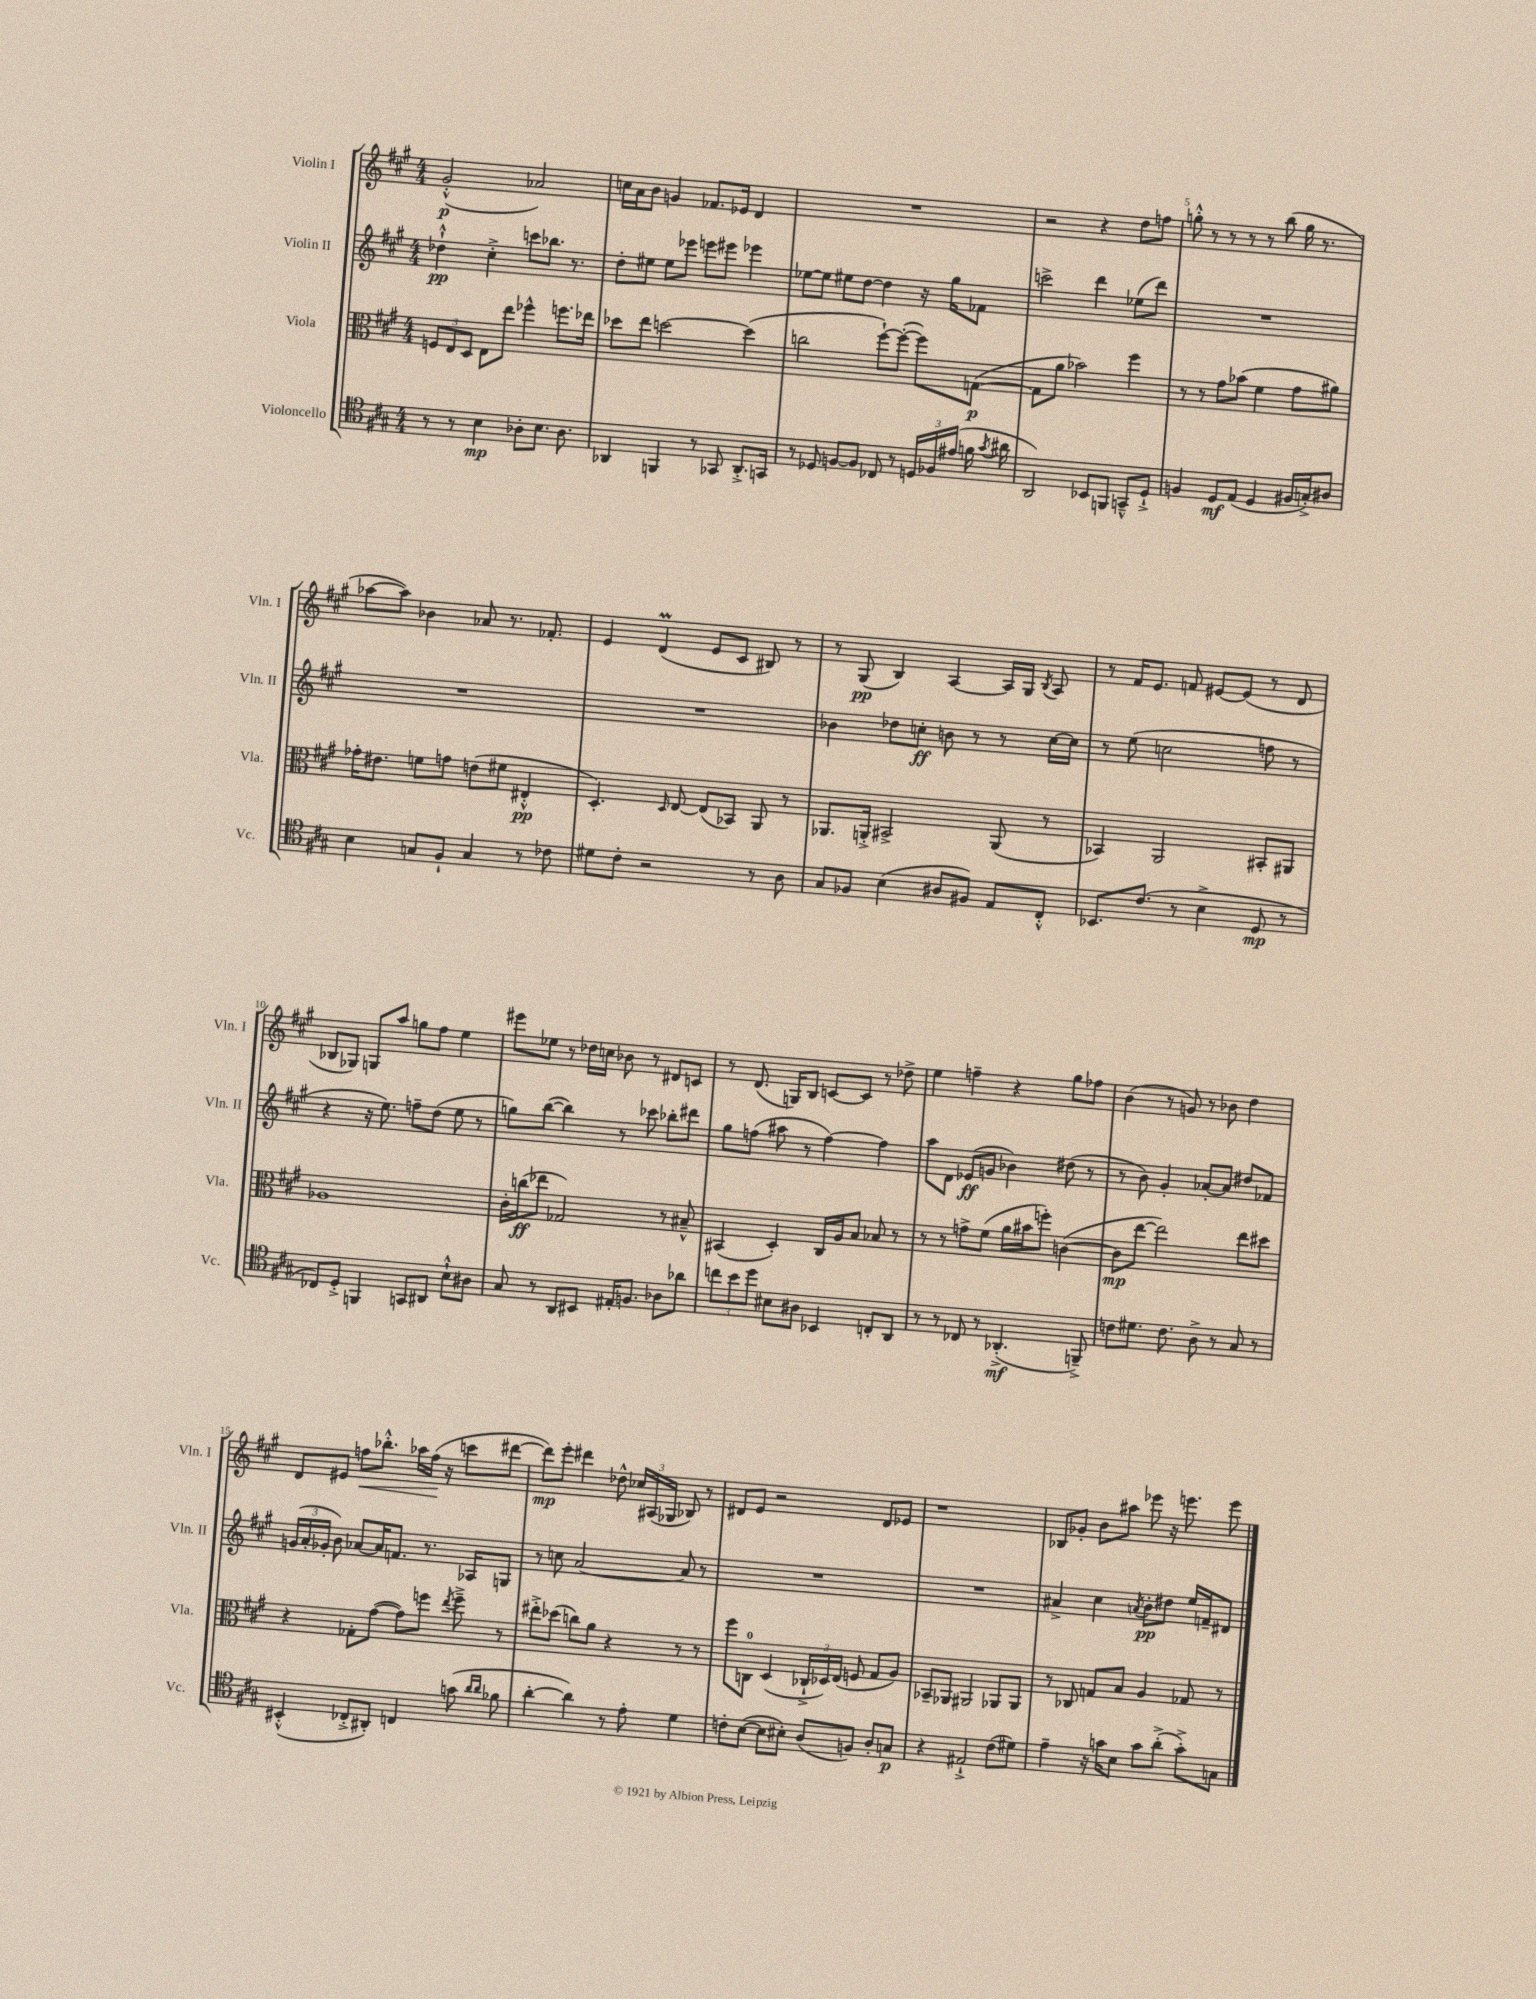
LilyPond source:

<<
\new StaffGroup <<
\new Staff = "s0" \with { instrumentName = "Violin I" shortInstrumentName = "Vln. I" } {
    \clef treble \key a \major \numericTimeSignature \time 4/4
    \autoBeamOff gis'2-.-^\p( aes'2) |
    c''16[ a'16 b'8] g'4 fes'8.[ ees'16] d'4 |
    R1 |
    r2 r4 d''8[ f''8] |
    g''8-.-^ r8 r8 r8 r8 b''8( g''16 r8. |
    aes''8[~ aes''8]) bes'4 aes'8 r8. fes'8.-. |
    e'4 d'4\prall( e'8[ cis'8] bis8) r8 |
    r8 gis8\pp( b4) a4~ a16[ gis16] \acciaccatura { b8 } a8 |
    r8 fis'16[ e'8.] f'8 eis'8[~ eis'8]( r8 d'8 |
    bes8[ ges8]) g8[ a''8] g''8[ fis''8] e''4 |
    eis'''8[ ees''8] r8 des''16[ c''16] bes'8 r8 dis'8[ c'8] |
    r8 d'8.( g16[) b8] c'8[~ c'8] r8 des''8-> |
    e''4 f''4-- r4 gis''8[ fes''8] |
    b'4( r8 g'8) r8 bes'8 d''4 |
    d'8[ eis'8] f''8[\< bes''8.]-.-^ aes''16[ f''16]\!( r16 c'''8[ dis'''8]~ |
    dis'''8[\mp) e'''8]-. dis'''4 des''8-^ \tuplet 3/2 { ces''16[ ais16( ges16] } bes8) r8 |
    dis'8[ e'8] r2 dis'8[ ees'8] |
    r1 |
    bes8[ ges'8]-. b'8[ ais''8] ees'''8 r16 e'''8. e'''8 \bar "|." |
}
\new Staff = "s1" \with { instrumentName = "Violin II" shortInstrumentName = "Vln. II" } {
    \clef treble \key a \major \numericTimeSignature \time 4/4
    \autoBeamOff des''4-!-^\pp cis''4-.-> c'''8[ bes''8.] r8. |
    d''8[-. eis''8] eis''8[ ees'''8] e'''8[ eis'''8] ees'''4 |
    ees''8[~ ees''8] eis''8[ d''8]~ d''4 r16 gis''16[ fes'8] |
    c'''2-> d'''4 ees''8[( d'''8]) |
    R1 |
    R1 |
    R1 |
    bes'4 des''8[ c''8]-.\ff b'8 r8 r8 c''16[~ c''16] |
    r8 e''8( c''2 f''8 r8 |
    r4 r16 e''8.) f''8[-- d''8]( e''8 r8 |
    g''8[) b''8]~( b''4) r8 ces'''8 bes''8[-. dis'''8] |
    gis''8[ f''8]( ais''8 r8 f''4~) f''4 |
    a''8[ d'8] ees'8[\ff( g'8] bes'4) dis''8( r8 |
    r8 b'8) gis'4-. aes'8[~-. aes'8] dis''8[ fes'8] |
    \tuplet 3/2 { g'16[( a'16-. ges'16]-. } b'8) aes'8[~ aes'16 f'8.] r8. aes16[ g8] |
    r8 c''8 a'2~ a'8 r8 |
    R1 |
    R1 |
    ais'4-> cis''4 \acciaccatura { a'8 } b'8[-.\pp dis''8] e''16[ f'16-- dis'8] \bar "|." |
}
\new Staff = "s2" \with { instrumentName = "Viola" shortInstrumentName = "Vla." } {
    \clef alto \key a \major \numericTimeSignature \time 4/4
    \autoBeamOff \tuplet 3/2 { f8[ e8 d8] } e8[ e''8] fes''4-^ f''8.[ ees''16] |
    des''8[ e''8] d''2~ d''4( |
    c''2 fis''8[~-!) fis''8]~-.( fis''8[) g8]~\p( |
    g8[ a'8] bes'2) fis''4 |
    r8 r8 gis'8[ bes'8]( fis'4 gis'8[ ais'8]) |
    ges'16[-. eis'8.] f'8[ g'8] e'8[( fis'8] eis4-.-^\pp |
    d4.-.) \grace { d16 } e8~ e8[( bes,8]) a,8 r8 |
    aes,8.[ a,16]-.-> bis,2-> a,8( r8 |
    bes,4) a,2 bis,8[-. ais,8] |
    aes1 |
    cis'16[-. c''16\ff( ees''8] ges2) r8 bis8---^ |
    bis,4( d4-.) cis16[ a16 b8] bes8 r8 |
    r8 r8 g'8[-> fis'8]( a'16[ bis'16 f''8]-.) c'4~( |
    c'8[\mp e''8]~ e''2) e''8[ dis''8] |
    r4 ges8[-. gis'8]~( gis'8[) f''8] \acciaccatura { e''8 } f''8---> r8 |
    eis''8[-.-> des''8]( c''8[) a'8] r4 r8 r8 |
    fis''8[ c8]-0 d4( \tuplet 3/2 { ces16[-!-> des16) e16]( } f8 gis8[ a8]) |
    bes,8[-- aes,8] ais,2 aes,8[ aes,8] |
    r8 ces8 g8[ b8] a4 ges8 r8 \bar "|." |
}
\new Staff = "s3" \with { instrumentName = "Violoncello" shortInstrumentName = "Vc." } {
    \clef tenor \key a \major \numericTimeSignature \time 4/4
    \autoBeamOff r8 r8 b4\mp aes8[-. b8.] aes8. |
    aes,4 f,4 r8 ges,8 aes,8.[-.-> g,16] |
    r8 des8 f8[~ f8] ces8 r8 \tuplet 3/2 { d16[ fes16 eis'16]( } f'16 \acciaccatura { gis'8 } ais'16 |
    a,2) bes,8[ f,8] g,8[---^ d8]-!-> |
    f4 d8[\mf e8]( d4 fis16[ g16-.->) ais8] |
    b4 g8[ fis8]-! g4 r8 ces'8 |
    dis'8[ cis'8]-. r2 r8 a8 |
    gis8[ fes8] b4( ais8[ fis8]) e8[ cis8]-.-^ |
    bes,8.[ cis'8.]( r8 b4-> d8\mp r8 |
    ces8[) d8]-.-> f,4 g,8[ ais,8] b8[-!-^ ais8] |
    gis8 r8 a,8[ bis,8] eis16[-. f8.] aes8[ aes'8] |
    \tuplet 3/2 { c''8[ b'8 d''8] } bis8[ ais8] bes,4 c8[-. a,8] |
    r8 r8 ces8 r8 aes,4.-.->\mf( f,8--->) |
    c'8[ dis'8.] c'8. a8-> r8 gis8 r8 |
    bis,4-.-^( ces8[-.-> ais,8]-.) c4 g'8( \grace { a'16[ a'16] } fes'8 |
    a'4~-. a'4) r8 e'8-. d'4 |
    c'8[-. b8]~( b8[ bis8]-.) a8[( f8]) a8[-. g8]\p |
    r4 eis2-!-> cis'8[( dis'8]) |
    e'4-- r16 g'16[ b8] g'8[ a'8]-.->( g'8[-.->) g8] \bar "|." |
}
>>
>>
\layout { \context { \Score \override BarNumber.break-visibility = ##(#f #t #t) barNumberVisibility = #(every-nth-bar-number-visible 5) } }
